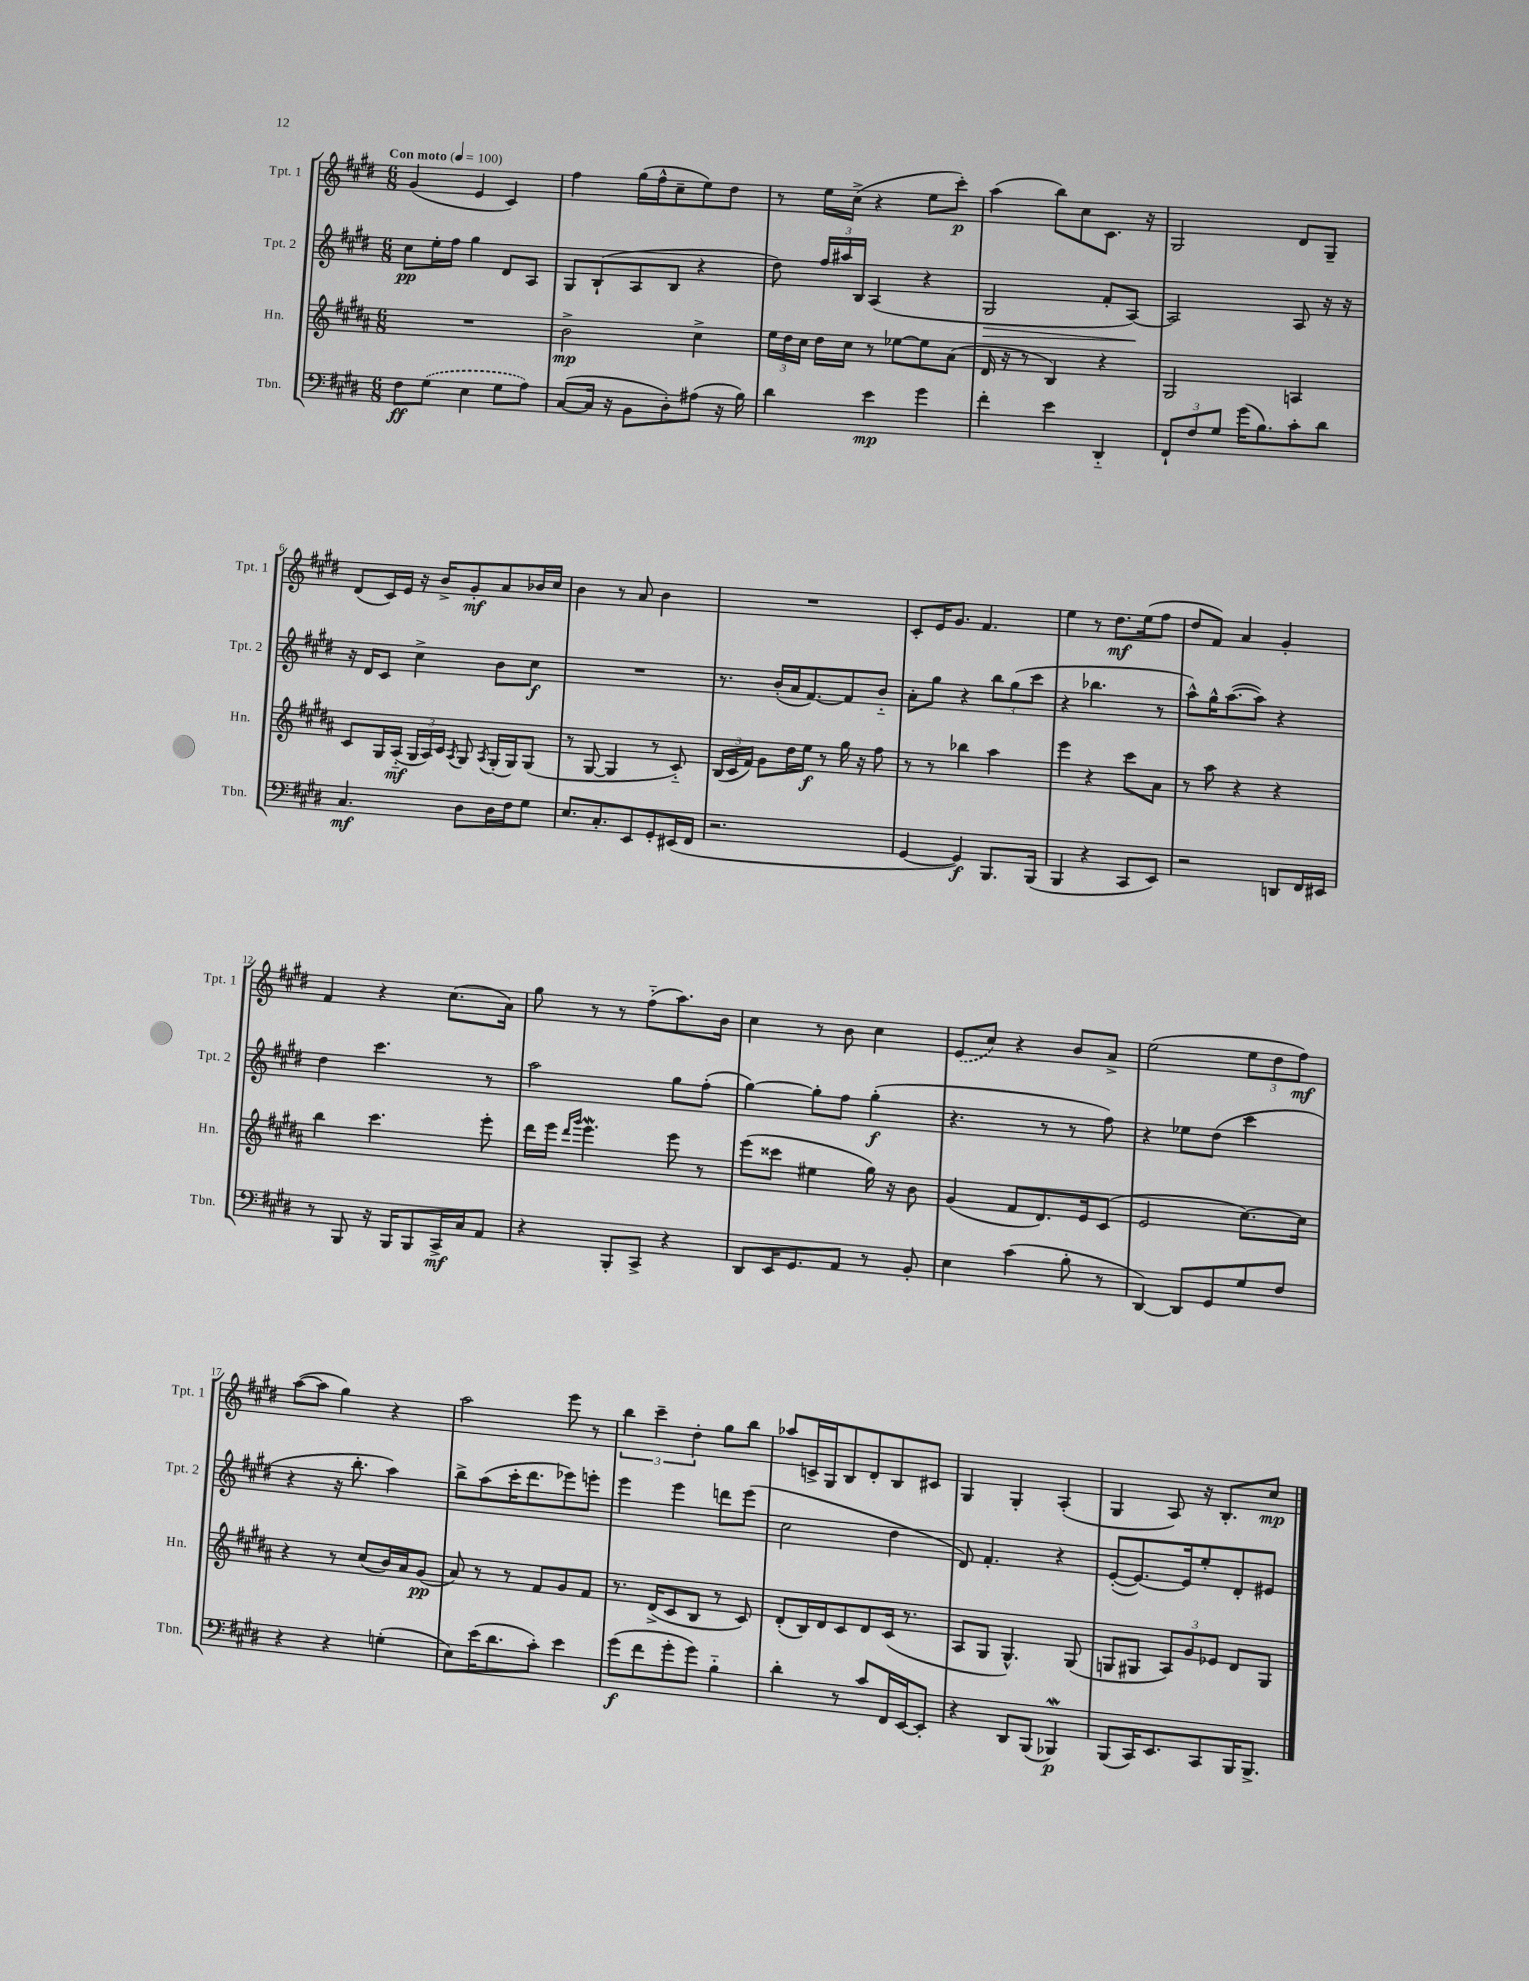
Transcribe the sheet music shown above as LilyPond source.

<<
\new StaffGroup <<
\new Staff = "s0" \with { instrumentName = "Tpt. 1" shortInstrumentName = "Tpt. 1" } {
    \clef treble \key e \major \numericTimeSignature \time 6/8 \tempo "Con moto" 4 = 100
    \autoBeamOff gis'4( e'4 cis'4) |
    fis''4 gis''16[( fis''16-^ cis''8-- e''8) dis''8] |
    r8 e''16[ cis''16]->( r4 e''8[ cis'''8]-.\p) |
    a''4( b''8[) cis''8 cis'8.] r16 |
    gis2 dis'8[ gis8]-- |
    dis'8[( cis'16) e'16] r16 b'16[-> gis'8-.\mf a'8 bes'16 cis''16] |
    b'4 r8 a'8 b'4 |
    R2. |
    cis'8[-. e'16 gis'8.] fis'4. |
    e''4 r8 dis''8.[\mf e''16( fis''8] |
    dis''8[ fis'8]) a'4 gis'4-. |
    fis'4 r4 cis''8.[( a'16]) |
    gis''8 r8 r8 fis''8[-_( a''8.) b'16] |
    cis''4 r8 b'8 cis''4 |
    \once \slurDashed e'8[( cis''8]) r4 b'8[ a'8]-> |
    e''2( \tuplet 3/2 { e''8[ dis''8 fis''8]\mf) } |
    a''8[~( a''8] gis''4) r4 |
    a''2 e'''8 r8 |
    \tuplet 3/2 { b''4 cis'''4-- dis''4-. } gis''8[ b''8] |
    aes''8[ c'16-> gis16 b8 dis'8-. b8 cis'8] |
    gis4 gis4-. a4-.( |
    gis4 a8) r16 b8.[-. cis''8]\mp \bar "|." |
}
\new Staff = "s1" \with { instrumentName = "Tpt. 2" shortInstrumentName = "Tpt. 2" } {
    \clef treble \key e \major \numericTimeSignature \time 6/8
    \autoBeamOff cis''8[\pp e''16-. fis''16] gis''4 dis'8[ a8] |
    gis8[ b8-!( a8 b8] r4 |
    dis''8) \tuplet 3/2 { fis''16[ ais''16 b16] } a4( r4 |
    gis2\> fis'8[-. a8]~\!) |
    a2 a8 r16 r16 |
    r16 dis'16[ cis'8] cis''4-> b'8[ cis''8]\f |
    R2. |
    r8. b'16[-.( a'16 fis'8.~) fis'8 b'8]-_ |
    a'8[-. gis''8] r4 \tuplet 3/2 { b''8[ gis''8( cis'''8] } |
    r4 bes''4. r8 |
    a''8[-^) gis''16-^ a''8.~( a''8]) r4 |
    dis''4 cis'''4. r8 |
    a''2 gis''8[ fis''8]-.( |
    gis''4~) gis''8[-. fis''8] gis''4-.\f( |
    r4. r8 r8 fis''8) |
    r4 ees''8[ dis''8]( cis'''4 |
    r4 r16 b''8.-. a''4) |
    b''8[-> a''8( cis'''16-. dis'''8. ees'''8) e'''8]-. |
    e'''4 e'''4 d'''8[ e'''8]( |
    cis''2 dis''4 |
    dis'8) fis'4.-. r4 |
    e'8[~-.( e'8.~) e'16 e''8-. dis'8-. eis'8] \bar "|." |
}
\new Staff = "s2" \with { instrumentName = "Hn." shortInstrumentName = "Hn." } {
    \clef treble \key b \major \numericTimeSignature \time 6/8
    \autoBeamOff R2. |
    b'2->\mp cis''4-> |
    \tuplet 3/2 { e''16[ dis''16 cis''16] } dis''16[ cis''16] r8 ees''8[~ ees''8 ais'8]( |
    dis'16 r16 r8 b4) r4 |
    gis2 a4 |
    cis'8[ gis16 ais16]-_\mf( \tuplet 3/2 { gis16[ ais16) cis'16] } \acciaccatura { ais8 } gis8 \acciaccatura { ais8 } gis16[-.( gis16) gis8]( |
    r8 gis8~ gis4 r8 cis'8-_) |
    \tuplet 3/2 { b16[( cis'16 fis'16]) } gis'8[ dis''16 e''16]\f r8 gis''16 r16 fis''8 |
    r8 r8 bes''4 ais''4 |
    e'''4 r4 cis'''8[ ais'8] |
    r8 ais''8 r4 r4 |
    b''4 cis'''4. e'''8-. |
    dis'''16[ e'''16] \grace { dis'''16[ gis'''16] } e'''4.\mordent e'''8 r8 |
    e'''8[( cisis'''8] eis''4 gis''16) r16 b'8 |
    gis'4( fis'8[ dis'8.) e'16 cis'8]( |
    e'2 cis''8.[~) cis''16] |
    r4 r8 cis''8[( b'16) ais'16 gis'8]\pp( |
    ais'8) r8 r8 fis'8[ gis'8 fis'8] |
    r8. dis'16[->( cis'8 b8] r8 cis'8) |
    dis'8[-.( b16) dis'16 cis'8 dis'8 cis'16]( r8. |
    ais8[ gis8] gis4.-^) gis8( |
    g8[ gis8] \tuplet 3/2 { ais8[) gis'8 ees'8] } dis'8[ gis8] \bar "|." |
}
\new Staff = "s3" \with { instrumentName = "Tbn." shortInstrumentName = "Tbn." } {
    \clef bass \key e \major \numericTimeSignature \time 6/8
    \autoBeamOff fis8[\ff \once \slurDashed gis8]( e4 gis8[ a8]) |
    cis8[~( cis16] r16 b,8[ dis8-.) ais8]( r16 b16) |
    dis'4 e'4\mp gis'4 |
    fis'4-. e'4 dis,4-_ |
    \tuplet 3/2 { fis,8[-! fis8 gis8] } gis'16[( b8.) cis'8-. dis'8] |
    cis4.\mf dis8[ dis16 fis16 gis8] |
    e8.[ cis8.-. e,8 gis,8-. eis,16( fis,16] |
    r2. |
    gis,4~ gis,4\f) b,,8.[ b,,16]( |
    b,,4 r4 cis,8[ e,8]) |
    r2 d,8[ fis,16 eis,16] |
    r8 b,,8 r16 b,,16[ b,,8 cis,16->\mf cis16 a,8] |
    r4 b,,8[-. cis,8]-> r4 |
    dis,8[ e,16 gis,8. a,8] r8 b,8-. |
    e4 cis'4( b8-. r8 |
    dis,4~) dis,8[ gis,8 gis8 fis8] |
    r4 r4 g4-.( |
    e8[) e'16( dis'8. cis'8]-.) e'4 |
    gis'8[\f( fis'8 gis'8-. gis'8]) b4-_ |
    dis'4-. r8 cis'8[ fis,16 e,16~ e,8]-. |
    r4 dis,8[ b,,8]( bes,,4\mordent\p) |
    b,,8[( cis,16) e,8. cis,8 b,,16 b,,8.]-> \bar "|." |
}
>>
>>
